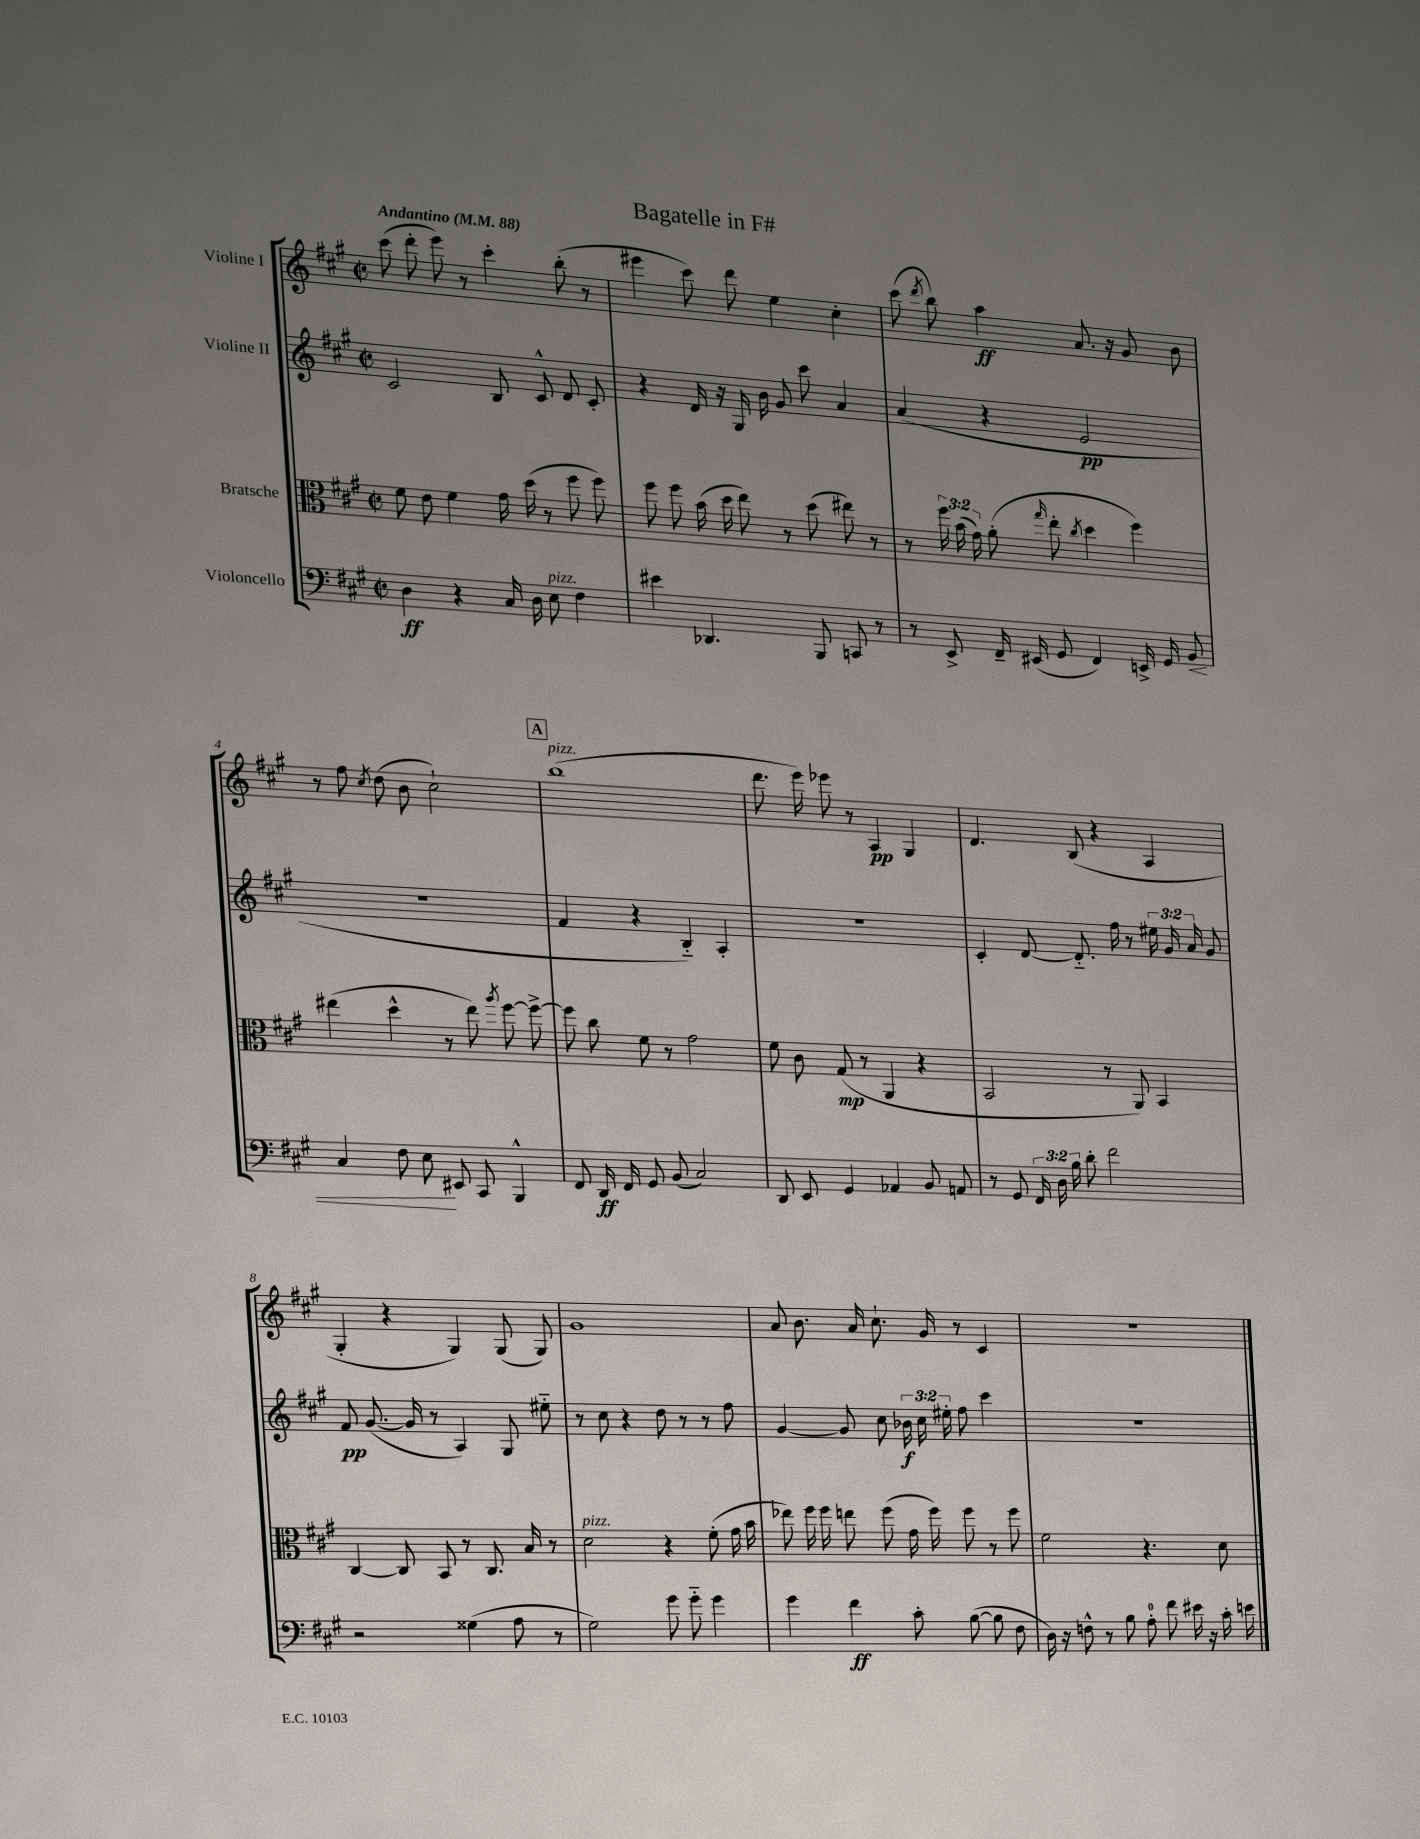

**kern	**kern	**kern	**kern
*staff4	*staff3	*staff2	*staff1
*clefF4	*clefC3	*clefG2	*clefG2
*k[f#c#g#]	*k[f#c#g#]	*k[f#c#g#]	*k[f#c#g#]
*M2/2	*M2/2	*M2/2	*M2/2
*met(c|)	*met(c|)	*met(c|)	*met(c|)
*MM88	*MM88	*MM88	*MM88
4D\	8f#\	2c#/	(8ccc#\
.	8e\	.	8ddd'\
4r	4f#\	.	8eee\)
.	.	.	8r
16C#/	16g#\	8B/	4ccc#'\
16D\	(16dd\	.	.
8E\	8r	8c#^^/	.
4F#\	8ff#\	8d/	(8bb'\
.	8ff#\)	8c#'/	8r
=	=	=	=
4e#\	8ff#\	4r	4eee#\
.	8ff#\	.	.
4.DD-/	(16b\	16d/	8ccc#\)
.	16dd\	16r	.
.	8ee\)	16G#/	8ddd\
.	.	16b\	.
.	8r	8g#/	4ee\
8BBB/	(8dd\	8ccc#\	.
8CC/	8ee#\)	4a/	4cc#'\
8r	8r	.	.
=	=	=	=
8r	8r	(4a/	(8ccc#\
.	.	.	8qddd/
8EE^/	24ff#\	.	8bb\)
.	(24b\	.	.
.	24g#\)	.	.
16FF#~/	(8a'\	4r	4aa\
(16EE#/	.	.	.
.	16qqgg#/	.	.
8GG#/	8ee'\	.	.
.	8qcc#/	.	.
4FF#/)	4dd\	2e/	8.a/
.	.	.	16r
16EE^/	4ff#\)	.	8g#/
16GG#/	.	.	.
8BB/	.	.	8b\
=	=	=	=
4C#/	(4ee#\	1r	8r
.	.	.	8ff#\
.	.	.	8qcc#/
8F#\	4dd^^\	.	(8dd\
8E\	.	.	8b\
8EE#/	8r	.	2cc#`\)
8CC#/	8ee#\)	.	.
.	8qaa/	.	.
4BBB^^/	[8ff#\	.	.
.	8ff#^\_	.	.
=	=	=	=
8FF#/	8ff#\]	4f#/	(1bb
16DD/	8cc#\	.	.
16FF#/	.	.	.
8GG#/	8f#\	4r	.
(8BB/	8r	.	.
2C#/)	2g#\	4B'~/)	.
.	.	4A'/	.
=	=	=	=
8DD/	8f#\	1r	8.ddd\
8EE/	8c#\	.	.
.	.	.	16eee\)
4GG#/	(8G#/	.	8eee-\
.	8r	.	8r
4AA-/	4AA/	.	4A/
8BB/	4r	.	4G#/
8AA/	.	.	.
=	=	=	=
8r	2BB/	4c#'/	4.d/
8GG#/	.	.	.
24FF#/	.	[8d/	.
24D\	.	.	.
24B\	.	.	.
8d'\	.	8.d'~/]	(8B/
2f#\	8r	.	4r
.	.	16ff#\	.
.	8AA/)	8r	.
.	4BB/	24ee#\	4A/
.	.	24g#/	.
.	.	24a/	.
.	.	8g#/	.
=	=	=	=
2r	[4C#/	8f#/	4G#'/
.	.	([8.g#/	.
.	8C#/]	.	4r
.	.	16g#/]	.
.	8BB/	8r	.
(4G##\	8r	4A/)	4G#/)
.	8.C#/	.	.
8A\	.	8G#/	(8G#/
.	16B/	.	.
8r	8r	8ee#'~\	8G#/)
=	=	=	=
2G#\)	2d\	8r	1g#
.	.	8cc#\	.
.	.	4r	.
8g#\	4r	8dd\	.
8g#'~\	.	8r	.
4g#\	(8f#'\	8r	.
.	16g#\	8ff#\	.
.	16b\	.	.
=	=	=	=
4g#\	8ee-\)	[4g#/	8a/
.	16ff#\	.	8.b\
.	16ff#\	.	.
4f#\	8ee\	8g#/]	.
.	.	.	16a/
.	(8ff#\	8cc#\	8.cc#`\
8c#'\	16g#\	24b-\	.
.	.	24cc#\	.
.	16ff#\)	.	16g#/
.	.	24ee#'\	.
([8B\	8ff#\	8ff#\	8r
8B\]	8r	4ccc#\	4c#/
8F#\	8ff#\	.	.
=	=	=	=
16D\)	2f#\	1r	1r
16r	.	.	.
8F^^\	.	.	.
8r	.	.	.
8B\	.	.	.
8A'\	4.r	.	.
8f#\	.	.	.
16e#\	.	.	.
16r	.	.	.
16c#'\	8d\	.	.
16e\	.	.	.
==	==	==	==
*-	*-	*-	*-
